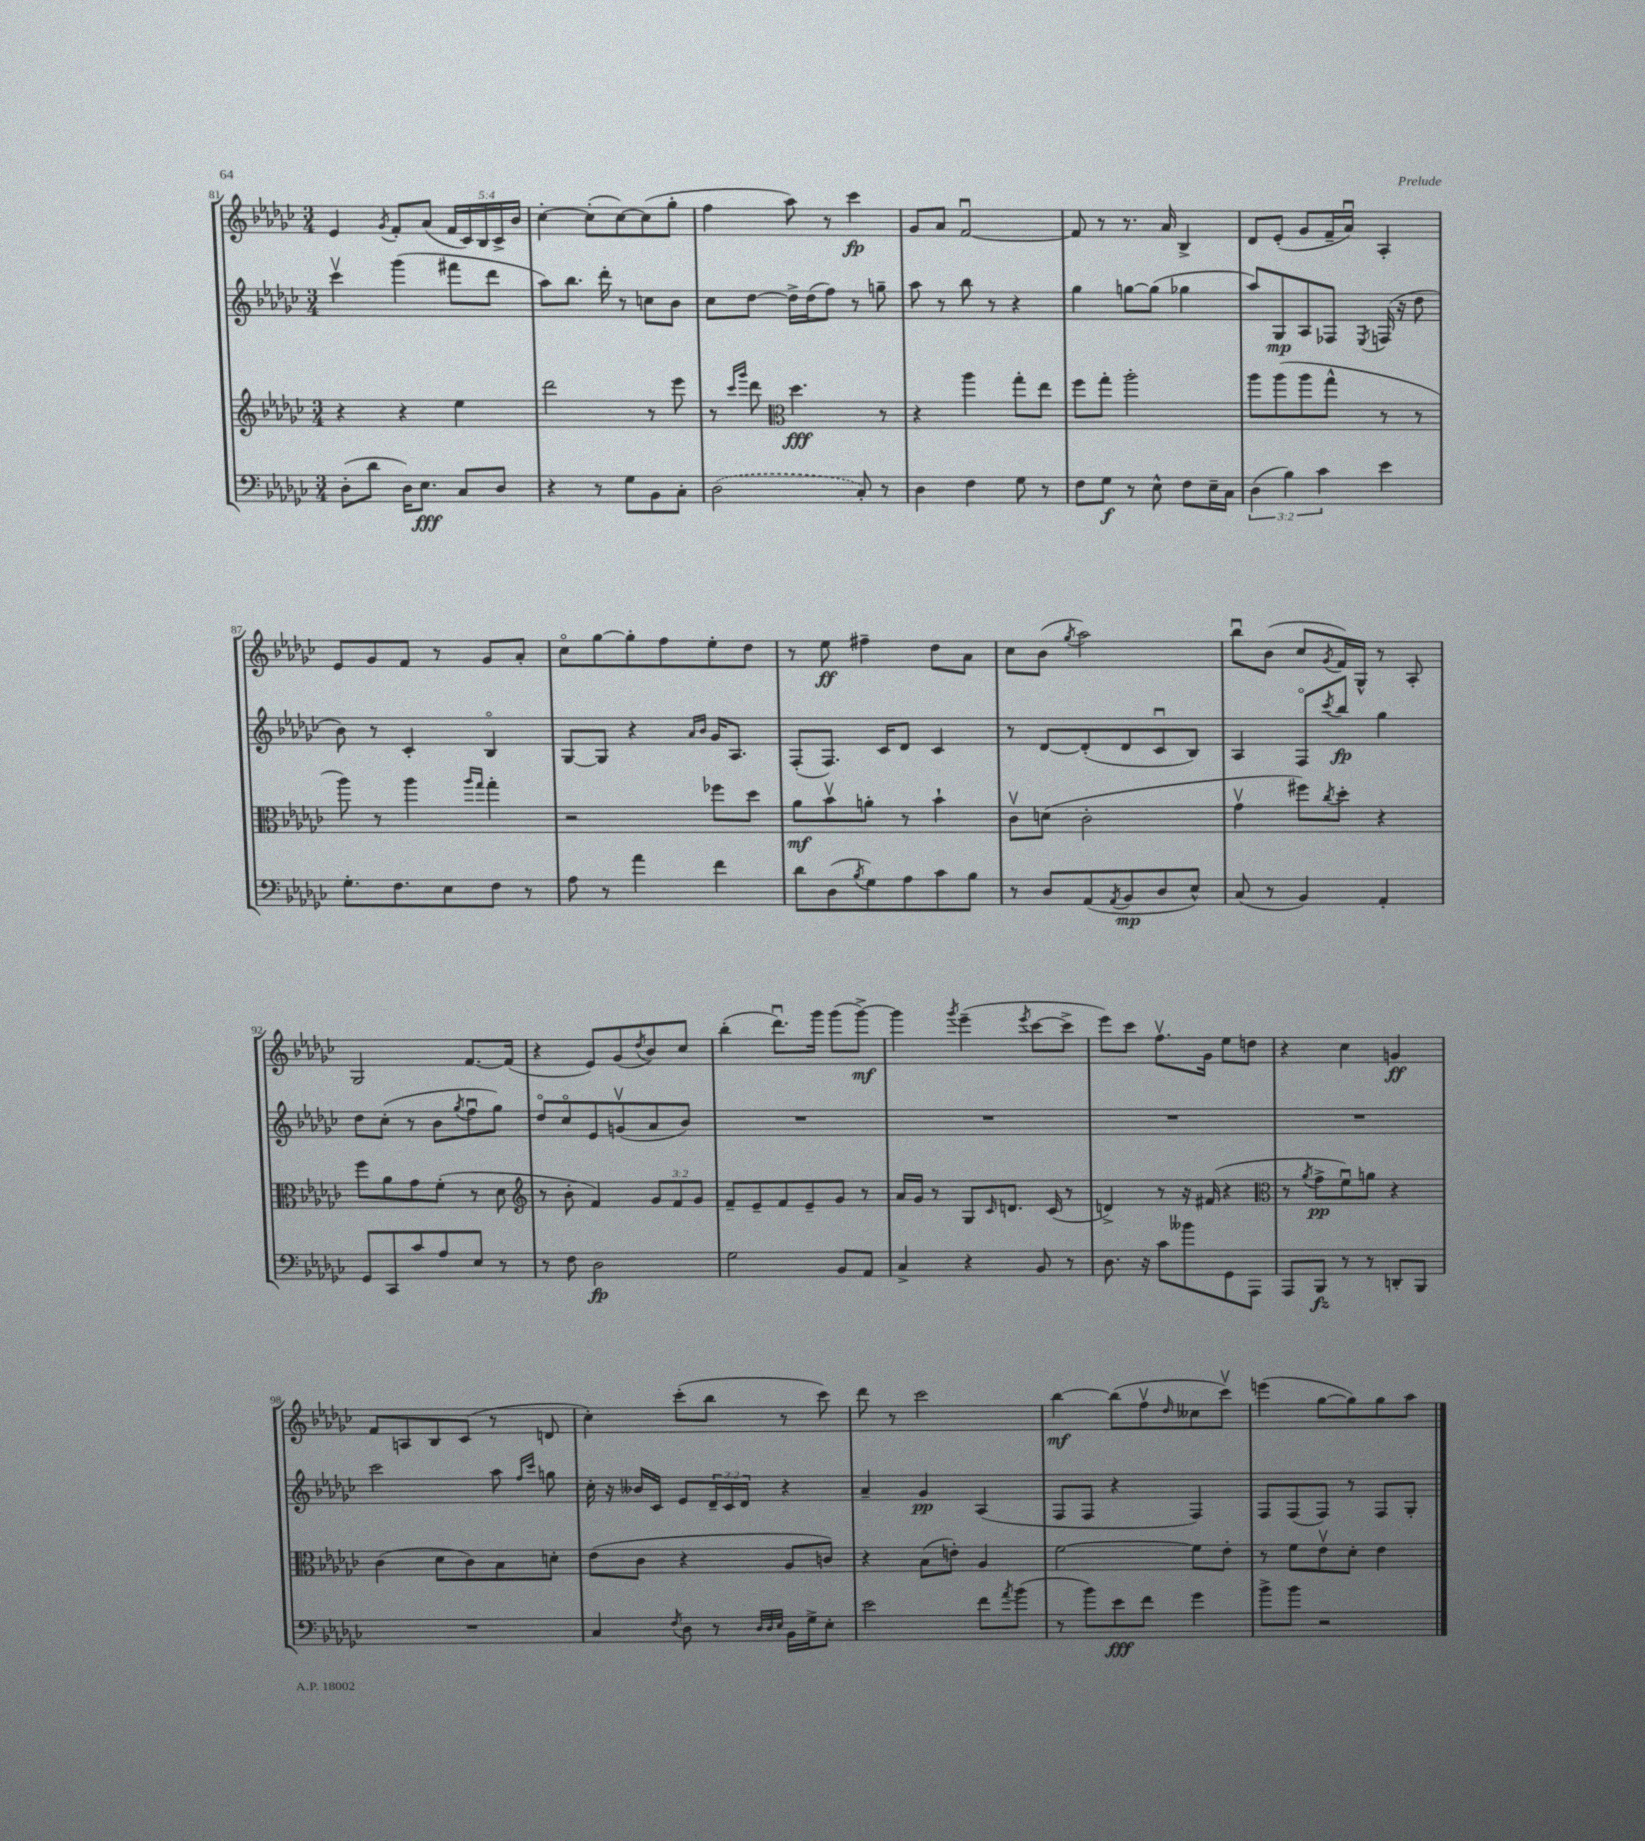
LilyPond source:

<<
\new StaffGroup <<
\new Staff = "s0" {
    \clef treble \key ges \major \numericTimeSignature \time 3/4 \override Staff.TupletNumber.text = #tuplet-number::calc-fraction-text
    ees'4 \acciaccatura { ges'8 } f'8-. aes'8( \tuplet 5/4 { f'16 ces'16) bes16 ces'16-> bes'16 } |
    ces''4~-. ces''8-.( ces''8~) ces''8( ges''8-. |
    f''4 aes''8) r8 ces'''4\fp |
    ges'8 aes'8 f'2~\downbow |
    f'8 r8 r8. aes'16 bes4-> |
    des'8 ees'8-.( ges'8 f'16-- aes'16\downbow) aes4-. |
    ees'8 ges'8 f'8 r8 ges'8 aes'8-. |
    ces''8\flageolet ges''8~ ges''8-. f''8 ees''8-. des''8 |
    r8 ees''8\ff fis''4-- des''8 aes'8 |
    ces''8 bes'8( \acciaccatura { ges''8 } aes''2) |
    bes''8\downbow bes'8( ces''8 \acciaccatura { ges'8 } f'16) ges16-^ r8 aes8-. |
    ges2 f'8.~ f'16( |
    r4 ees'8) ges'8( \acciaccatura { des''8 } bes'8) ces''8 |
    bes''4-.( des'''8.\downbow) ges'''16 ges'''8( ges'''8~->\mf) |
    ges'''4 \acciaccatura { ges'''8 } ees'''4--( \acciaccatura { ees'''8 } ces'''8~ ces'''8-> |
    ees'''8) ces'''8 f''8.\upbow ges'16 ees''8 d''8 |
    r4 ces''4 g'4\ff |
    f'8 a8 bes8 ces'8( r8 d'8 |
    ces''4-.) ces'''8-.( bes''8 r8 ces'''8) |
    des'''8 r8 ces'''2 |
    bes''4~\mf bes''8( f''8\upbow \grace { des''16 } ceses''8 ces'''8\upbow) |
    e'''4( ges''8~ ges''8) ges''8 aes''8 \bar "|." |
}
\new Staff = "s1" {
    \clef treble \key ges \major \numericTimeSignature \time 3/4 \override Staff.TupletNumber.text = #tuplet-number::calc-fraction-text
    ces'''4\upbow ges'''4( fis'''8 des'''8 |
    aes''8) bes''8. des'''16-. r8 c''8 bes'8 |
    ces''8 des''8~ des''16-> des''16( f''8) r8 g''8-- |
    aes''8 r8 bes''8 r8 r4 |
    ges''4 g''8~ g''8( ges''4 |
    aes''8) ges8\mp aes8 fes8 \acciaccatura { ees8 } f16( r16 des''8 |
    bes'8) r8 ces'4-. bes4\flageolet |
    ges8~ ges8 r4 \grace { aes'16 bes'16 } ges'16 aes8. |
    f8-.( f8.) ces'16 des'8 ces'4 |
    r8 des'8~ des'8-.( des'8 ces'8\downbow bes8) |
    aes4 f8\flageolet \acciaccatura { ces'''8 } bes''8\fp ges''4 |
    des''8 ces''8-.( r8 bes'8 \acciaccatura { ges''8 } f''8\downbow ges''8) |
    des''8\flageolet ces''8\flageolet ees'8 g'8\upbow( aes'8 bes'8) |
    R2. |
    R2. |
    R2. |
    R2. |
    ces'''2 aes''8 \grace { f''16 ces'''16 } g''8 |
    ces''16-. r16 beses'16 ces'16 ees'8 \tuplet 3/2 { des'16-- ces'16 des'16 } r4 |
    aes'4-- ges'4\pp aes4( |
    f8 f8 r4 f4) |
    f8 f8( f8) r8 f8 ges8-. \bar "|." |
}
\new Staff = "s2" {
    \clef treble \key ges \major \numericTimeSignature \time 3/4 \override Staff.TupletNumber.text = #tuplet-number::calc-fraction-text
    r4 r4 ees''4 |
    des'''2 r8 ees'''8 |
    r8 \grace { ces'''16 ges'''16 } des'''8 \clef alto des''4.\fff r8 |
    r4 aes''4 ges''8-. ees''8 |
    f''8 ges''8-. aes''2-. |
    aes''8 aes''8( aes''8 ges''8-^ r8 r8 |
    aes''8) r8 aes''4 \grace { aes''16 ges''16 } ges''4-. |
    r2 fes''8 des''8 |
    aes'8\mf bes'8\upbow a'8-. r8 bes'4-! |
    ces'8\upbow d'8( ces'2-. |
    ges'4\upbow fis''8) \acciaccatura { ces''8 } des''8-. r4 |
    f''8 aes'8 ges'8 f'8-.( r8 des'8 |
    \clef treble r8 bes'8-. f'4) \tuplet 3/2 { ges'8 f'8 ges'8 } |
    f'8-- ees'8-- f'8 ees'8-- ges'8 r8 |
    aes'16 ges'16 r8 ges8 \grace { ces'16 } d'8. ces'16( r8 |
    d'4->) r8 r16 fis'16( r4 |
    \clef alto r8 \acciaccatura { aes'8 } ges'8->\pp f'8\downbow) a'8 r4 |
    ces'4( des'8 ces'8) bes8 d'8-. |
    ees'8( ces'8 r4 aes8 c'8) |
    r4 bes8( e'8-.) aes4 |
    f'2~ f'8 ees'8-. |
    r8 f'8 ees'8\upbow des'8-. ees'4 \bar "|." |
}
\new Staff = "s3" {
    \clef bass \key ges \major \numericTimeSignature \time 3/4 \override Staff.TupletNumber.text = #tuplet-number::calc-fraction-text
    des8-.( des'8 des16) ees8.\fff ces8 des8 |
    r4 r8 ges8 bes,8 ces8-. |
    \once \slurDashed des2( ces8-.) r8 |
    des4 f4 ges8 r8 |
    f8 ges8\f r8 ees8-^ f8 ees16-- ces16 |
    \tuplet 3/2 { des4( bes4) ces'4 } ees'4 |
    ges8.-. f8. ees8 f8 r8 |
    aes8 r8 aes'4 f'4 |
    des'8 des8( \acciaccatura { bes8 } ges8) aes8 ces'8 bes8 |
    r8 des8 aes,8( \acciaccatura { aes,8 } bes,8\mp des8 ees8-^) |
    ces8( r8 bes,4) aes,4-. |
    ges,8 ces,8 ces'8 aes8 ees8 r8 |
    r8 f8 des2\fp |
    ges2 bes,8 aes,8 |
    ces4-> r4 bes,8 r8 |
    des8. r16 ces'8 beses'8 ges,8 aes,,8 |
    aes,,8 bes,,8\fz r8 r8 d,8-. bes,,8 |
    R2. |
    ces4 \acciaccatura { f8 } des8 r8 \grace { des32 des32 ees32 } bes,16 ges16-> ees8-. |
    ees'2 f'8 \acciaccatura { aes'8 } bes'8( |
    r8 bes'8) ees'8\fff f'8 ges'4 |
    bes'8-> bes'8 r2 \bar "|." |
}
>>
>>
\layout { \context { \Score currentBarNumber = #81 } }
